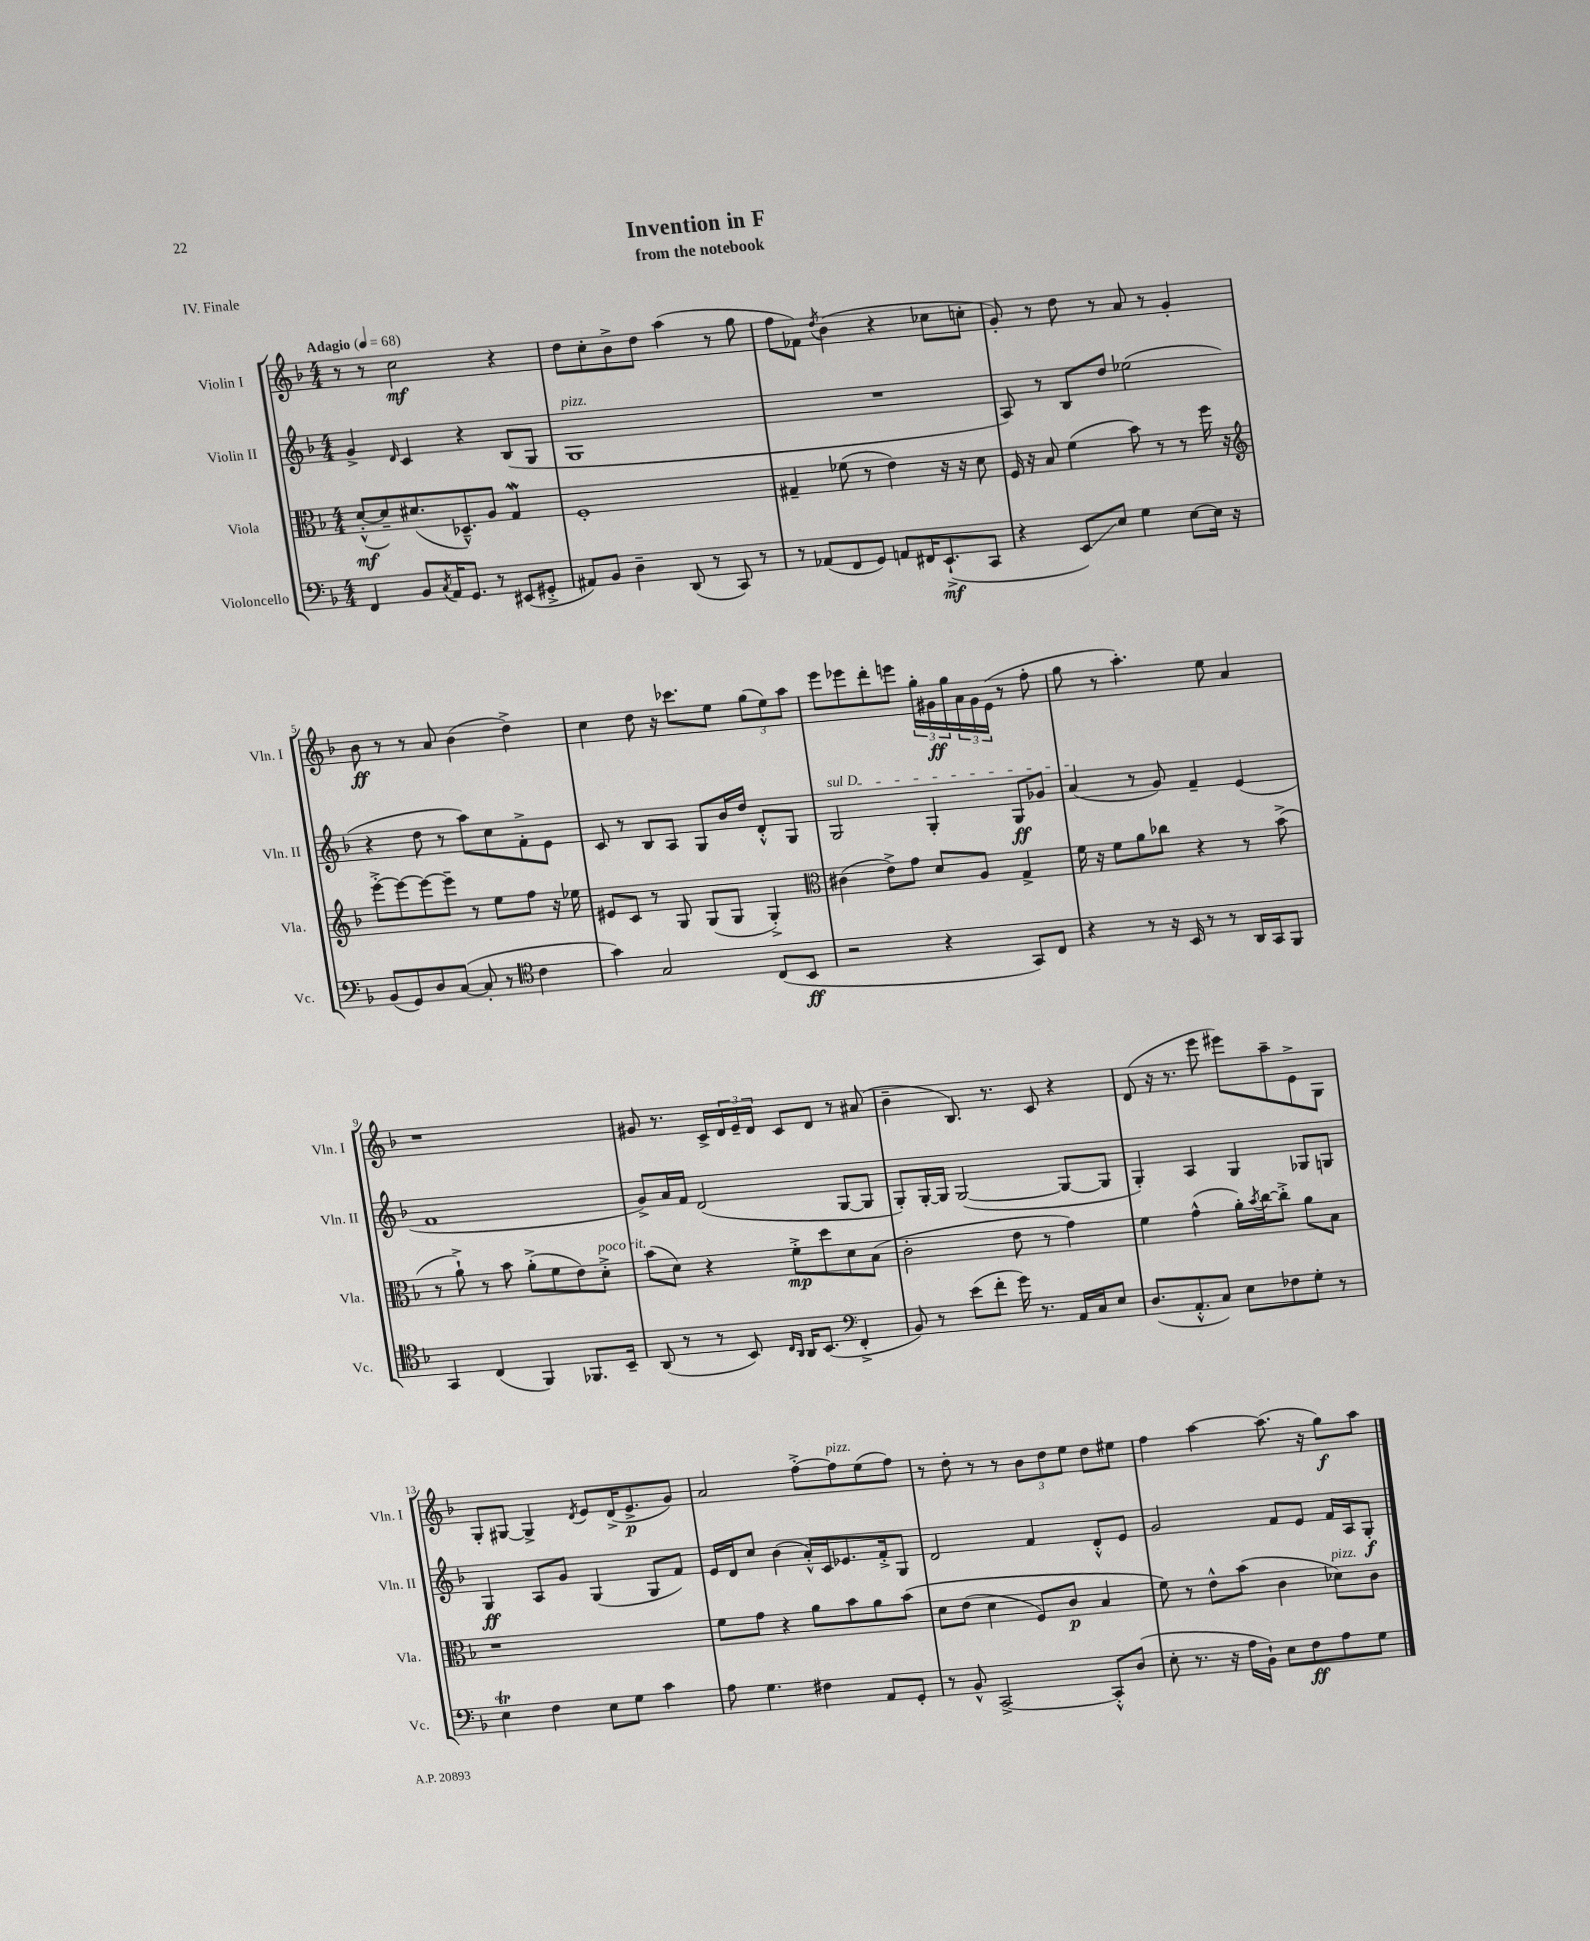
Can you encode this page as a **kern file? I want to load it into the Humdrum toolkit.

**kern	**kern	**kern	**kern
*staff4	*staff3	*staff2	*staff1
*clefF4	*clefC3	*clefG2	*clefG2
*k[b-]	*k[b-]	*k[b-]	*k[b-]
*M4/4	*M4/4	*M4/4	*M4/4
*MM68	*MM68	*MM68	*MM68
4FF	([8d'^^	4g^	8r
.	8d~])	.	8r
.	.	16qqd	.
8BB-	(8.d#	4c	2cc
8qC	.	.	.
16AA	.	.	.
8.GG	8.D-~^^)	.	.
.	.	4r	.
8r	8A	.	.
(8EE#	4G	(8B-	4r
8GG#'^	.	8G	.
=	=	=	=
8AA#)	1F'	1G	8dd
8BB-	.	.	8cc'
4D~	.	.	8b-^
.	.	.	8dd
(8DD	.	.	(4aa
8r	.	.	.
8CC)	.	.	8r
8r	.	.	8gg
=	=	=	=
8r	4G#~	1r	8ff
(8AA-	.	.	8f-)
.	.	.	8qdd
8FF	(8f-	.	(4b-
8GG)	8r	.	.
8AA	4e)	.	4r
16FF#	.	.	.
(8.EE`^	.	.	.
.	16r	.	8cc-
.	16r	.	.
8CC	8d	.	8cc'
=	=	=	=
4r	16F	8A)	8g')
.	16r	.	.
.	8B-	8r	8r
8EE)	(4f	8B-	8dd
8E	.	8dd	8r
4G	8b-)	(2ee-	8a
.	8r	.	8r
[8E	8r	.	4g'
16E]	16ff	.	.
16r	16r	.	.
=	=	=	=
*	*clefG2	*	*
(8BB-	[8eee'^	4r	8b-
8GG)	8eee_	.	8r
8D	8eee_	8dd	8r
([8C	8eee~]	8r	8a
8C']	8r	8aa)	(4b-
8r	8ee	8cc	.
*clefC4	*	*	*
4c	8ff	8f'^	4dd^)
.	16r	8e	.
.	16ee-	.	.
=	=	=	=
4g)	8e#	8c	4cc
.	8c	8r	.
2G	8r	8B-	8dd
.	8G	8A	16r
.	.	.	8.ccc-
.	(8G	8G	.
.	8G	16b-	8ee
.	.	16dd	.
(8C	4G'^)	8d'^^	(12gg
.	.	.	12ee)
8BB-	.	8G	.
.	.	.	12aa
=	=	=	=
*	*clefC3	*	*
2r	(4c#	2G	8eee
.	.	.	8eee-
.	8e^)	.	8ddd'
.	8g	.	8eee
4r	8d	4G'	24gg'
.	.	.	24g#
.	.	.	24gg
.	8A	.	24a
.	.	.	24g#
.	.	.	(24e
8GG)	4G^	8G	8r
8C	.	8g-	8ff'
=	=	=	=
4r	16f	(4a	8gg
.	16r	.	.
.	8f	.	8r
8r	8a	8r	4.aa')
16r	8cc-	8g)	.
16BB-	.	.	.
8r	4r	4f~	.
8r	.	.	8ee
16AA	8r	(4e	4a
16GG	.	.	.
8FF	(8b-^	.	.
=	=	=	=
4GG	8r	1f	1r
.	8a`^)	.	.
(4C	8r	.	.
.	8b-	.	.
4FF)	(8a'^	.	.
.	8f	.	.
8.FF-	8e)	.	.
.	8d'^	.	.
16BB-~	.	.	.
=	=	=	=
(8AA	(8b-	8g^)	8g#
8r	8d)	16a	8.r
.	.	16f	.
8r	4r	(2d	.
.	.	.	16c^
8BB-)	.	.	24d
.	.	.	24e~
.	.	.	24d
16qqC	.	.	.
16qqAA	.	.	.
16AA	8f'^	.	8c
(8.BB-	.	.	.
.	8dd	.	8d
*clefF4	*	*	*
4FF'^	8d	[8G	8r
.	(8B-	8G]	(8a#
=	=	=	=
8BB-)	2c'	8G')	4b-~
8r	.	[16G'	.
.	.	16G]	.
(8e	.	([2G	8.B-)
8f'	.	.	.
.	.	.	8.r
16g)	8e	.	.
8.r	.	.	.
.	8r	.	8c
16AA	4g)	8G_	4r
16C	.	.	.
8E	.	8G]	.
=	=	=	=
(8.D	4f	4G')	(8d
.	.	.	16r
8.AA'^^	.	.	8.r
.	(4g^^	4A	.
8C)	.	.	8eee
8E	16a')	4G	8eee#)
.	8qb-	.	.
.	[16cc	.	.
8F-	8cc'^]	.	8aa~
8G'	8a	8G-	8e^
8r	8B-	8G	8G
=	=	=	=
4E	1r	4G	8G'
.	.	.	[8G#
4F	.	8A	4G#^]
.	.	8g	.
.	.	.	8qd
8E	.	(4G	8e
8G	.	.	(16d^
.	.	.	8.e^
4c	.	8G	.
.	.	8f)	8g)
=	=	=	=
8A	8f	16e	2a
.	.	16d	.
4.G	8g	8cc	.
.	4r	(4b-	.
4F#	8a	16a'^^)	[8ff'^
.	.	16c	.
.	8b-	8.e-	8ff]
8AA	8a	.	(8ee
.	.	16f'^	.
8GG'	&(8b-	8G	8ff)
=	=	=	=
8r	8d	2d	8r
8BB-^^	(8e	.	8dd'
[2CC^	4d	.	8r
.	.	.	8r
.	8F)	4f	12b-
.	.	.	12dd
.	8c	.	.
.	.	.	12ee
8CC'^^]	4B-	8d'^^	8dd
(8D	.	8e	8ee#
=	=	=	=
8E'	8f&)	2g	4ff
8.r	8r	.	.
.	8e^^	.	[4aa
16r	.	.	.
16A	(8b-	.	.
16BB-`)	.	.	.
8E	4c	8f	(8.aa]
8F	.	8e	.
.	.	.	16r
8A	8d-)	16f	8gg)
.	.	16A	.
8G	8c	8G'	8aa
==	==	==	==
*-	*-	*-	*-
